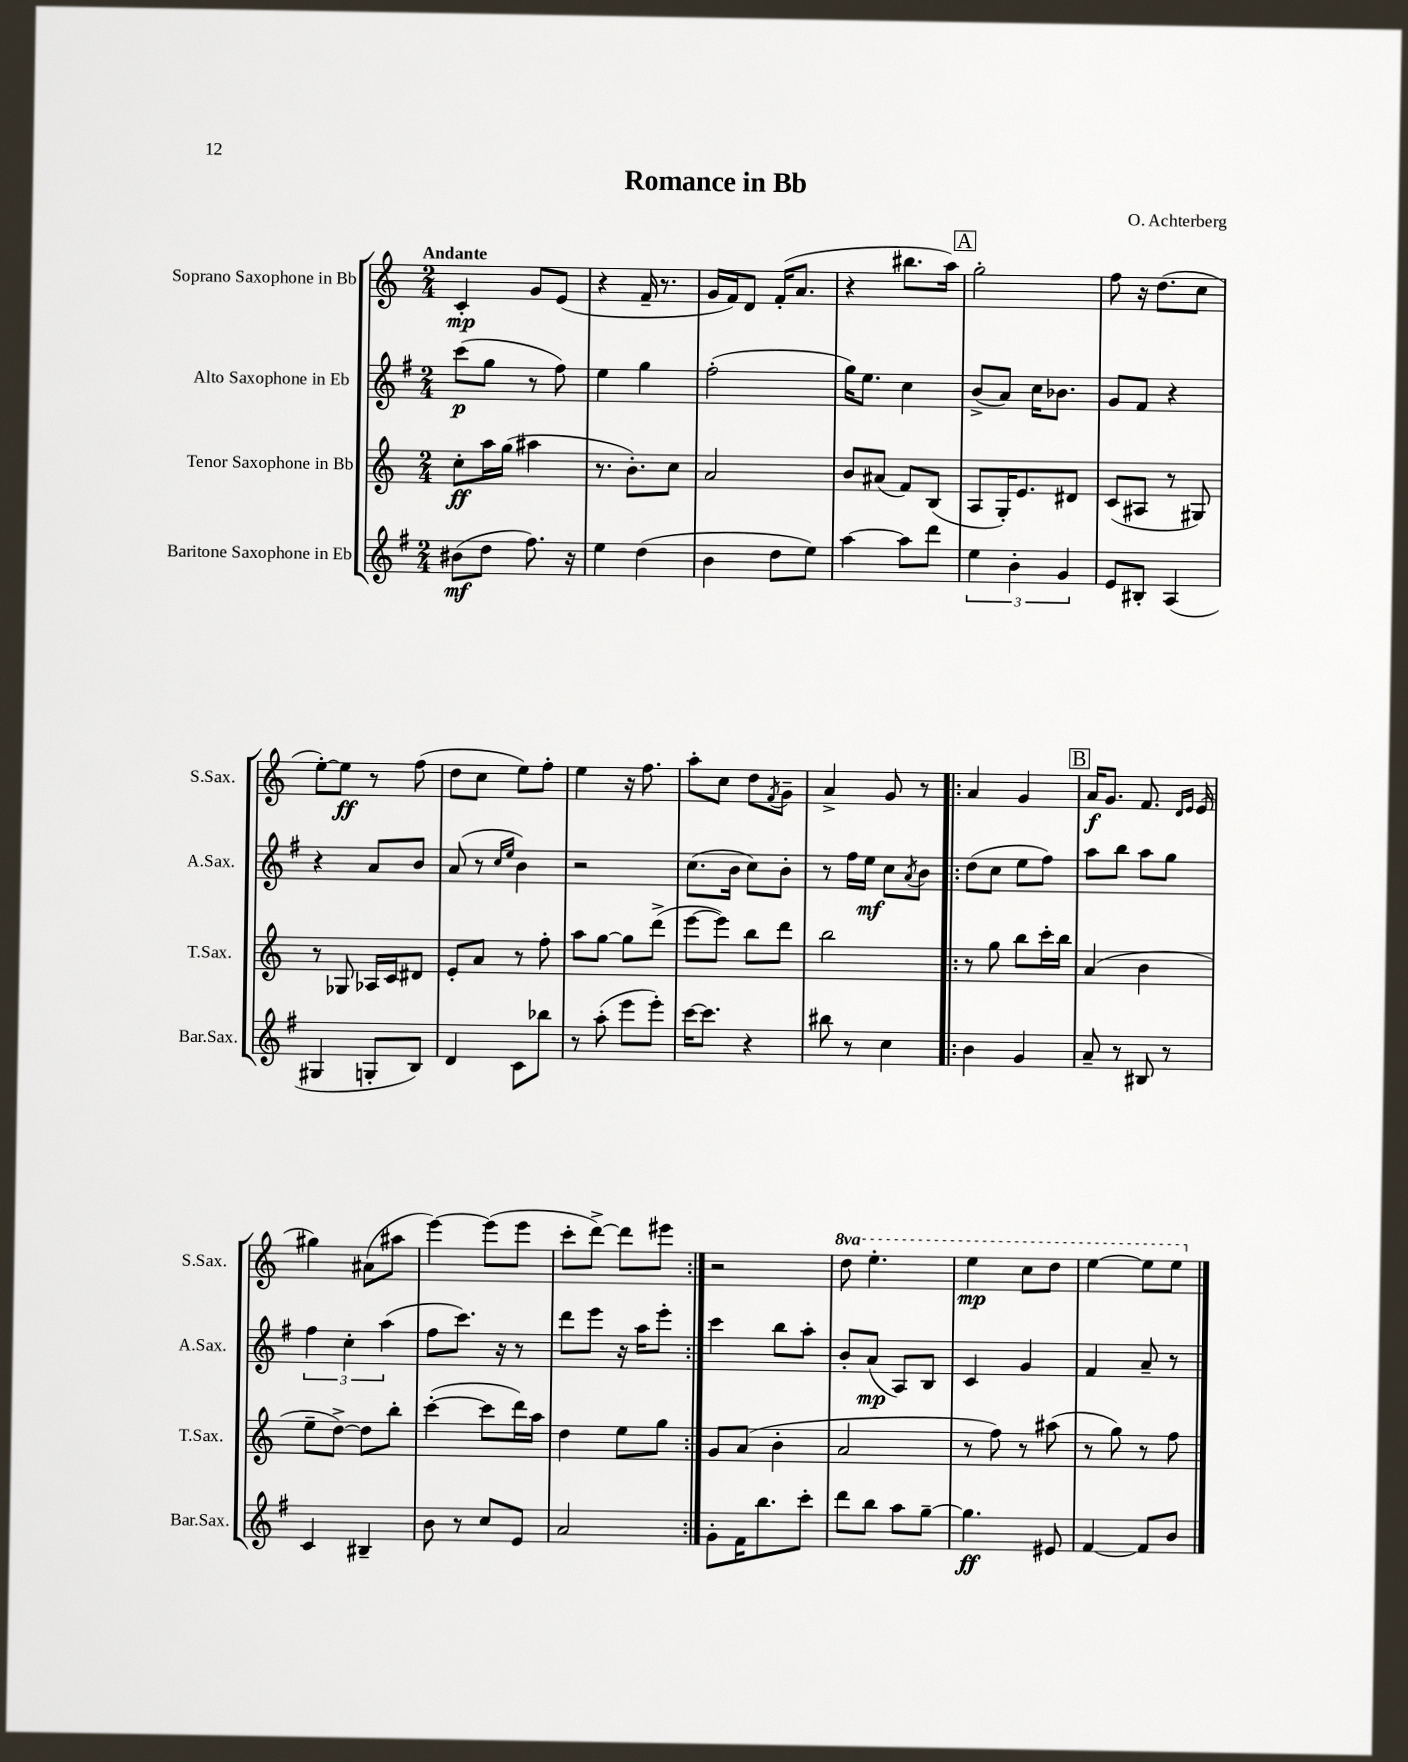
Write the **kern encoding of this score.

**kern	**kern	**kern	**kern
*staff4	*staff3	*staff2	*staff1
*clefG2	*clefG2	*clefG2	*clefG2
*k[f#]	*k[]	*k[f#]	*k[]
*M2/4	*M2/4	*M2/4	*M2/4
(8b#\L	8cc'\L	(8ccc\L	4c'/
8dd\J	16aa\L	8gg\J	.
.	(16gg\JJ	.	.
8.ff#\)	4aa#\	8r	8g/L
.	.	8ff#\)	(8e/J
16r	.	.	.
=	=	=	=
4ee\	8.r	4ee\	4r
.	8.b'\L)	.	.
(4dd\	.	4gg\	16f~/
.	.	.	8.r
.	8cc\J	.	.
=	=	=	=
4b\	2a/	(2ff#'\	16g/LL
.	.	.	16f/J)
.	.	.	8d/J
8dd\L	.	.	(16f'/LK
.	.	.	8.a/J
8ee\J)	.	.	.
=	=	=	=
[4aa\	8b/L	16gg\LK)	4r
.	.	8.ee\J	.
.	(8a#/J	.	.
8aa\]L	8f/L)	4cc\	8.bb#\L
8ddd\J	(8B/J	.	.
.	.	.	16aa\Jk)
=	=	=	=
6ee\	8A/L	(8b^/L	2gg'\
.	16G'/K)	8a/J)	.
6b'\	.	.	.
.	8.e/	.	.
.	.	16cc\LK	.
.	.	8.b-\J	.
6g/	.	.	.
.	8d#/J	.	.
=	=	=	=
8e/L	(8c/L	8g/L	8ff\
8B#'/J	8A#/J	8f#/J	16r
.	.	.	(8.dd\L
(4A/	8r	4r	.
.	8G#/)	.	8cc\J
=	=	=	=
4G#/	8r	4r	[8ee'\L)
.	8G-/	.	8ee\]J
8G'/L	16A-/LL	8a/L	8r
.	16c/J	.	.
8B/J)	8d#/J	8b/J	(8ff\
=	=	=	=
4d/	8e'/L	(8a/	8dd\L
.	8a/J	8r	8cc\J
.	.	16qqcc/LL	.
.	.	16qqee/JJ	.
8c\L	8r	4b\)	8ee\L)
8bb-\J	8ff'\	.	8ff'\J
=	=	=	=
8r	8aa\L	2r	4ee\
(8aa'\	[8gg\J	.	.
8eee\L	8gg\]L	.	16r
.	.	.	8.ff\
8eee'\J)	(8ddd^\J	.	.
=	=	=	=
[16ccc\LK	[8eee\L	(8.cc\L	8aa'\L
8.ccc\]J	.	.	.
.	8eee\]J)	.	8cc\J
.	.	16b\Jk	.
4r	8bb\L	8cc\L)	8dd\L
.	.	.	8qf/
.	8ddd\J	8b'\J	8g~\J
=	=	=	=
8bb#\	2bb\	8r	4a^/
8r	.	16ff#\LL	.
.	.	16ee\JJ	.
4cc\	.	8cc\L	8g/
.	.	8qa/	.
.	.	8b\J	8r
=!|:	=!|:	=!|:	=!|:
4b\	8r	(8dd\L	4a/
.	8gg\	8cc\J	.
4g/	8bb\L	8ee\L	4g/
.	16ccc'\L	8ff#\J)	.
.	16bb\JJ	.	.
=	=	=	=
8a~/	(4a/	8aa\L	16a/LK
.	.	.	8.g/J
8r	.	8bb\J	.
8B#/	4b\	8aa\L	8.f/
8r	.	8gg\J	.
.	.	.	16qqd/LL
.	.	.	16qqe/JJ
.	.	.	(16e/
=	=	=	=
4c/	8ee~\L	6ff#\	4gg#\)
.	[8dd^\J)	.	.
.	.	6cc'\	.
4B#~/	8dd\]L	.	(8a#\L
.	.	(6aa\	.
.	8bb'\J	.	8aa#\J
=	=	=	=
8b\	([4ccc'\	8ff#\L	[4eee\)
8r	.	8.ccc\J)	.
8cc/L	8ccc\]L	.	(8eee\]L
.	.	16r	.
8e/J	16ddd\L)	8r	8eee\J
.	16aa\JJ	.	.
=	=	=	=
2a/	4dd\	8ddd\L	8ccc'\L
.	.	8eee\J	[8ddd^\J)
.	8ee\L	16r	8ddd\]L
.	.	16aa\LK	.
.	8gg\J	8eee'\J	8eee#\J
=:|!	=:|!	=:|!	=:|!
8g'\L	8g/L	4ccc\	2r
16f#\K	(8a/J	.	.
8.bb\	.	.	.
.	4b'\	8bb\L	.
8ccc'\J	.	8aa'\J	.
=	=	=	=
8ddd\L	2a/	8b'/L	8ddd\
8bb\J	.	(8a/J	4.eee'\
8aa\L	.	8A/L)	.
[8gg~\J	.	8B/J	.
=	=	=	=
4.gg\]	8r	4c/	4eee\
.	8ff\)	.	.
.	8r	4g/	8ccc\L
8e#/	(8aa#\	.	8ddd\J
=	=	=	=
[4f#/	8r	4f#/	[4eee\
.	8gg\)	.	.
8f#/]L	8r	8a~/	8eee\]L
8b/J	8ff\	8r	8eee\J
==	==	==	==
*-	*-	*-	*-
